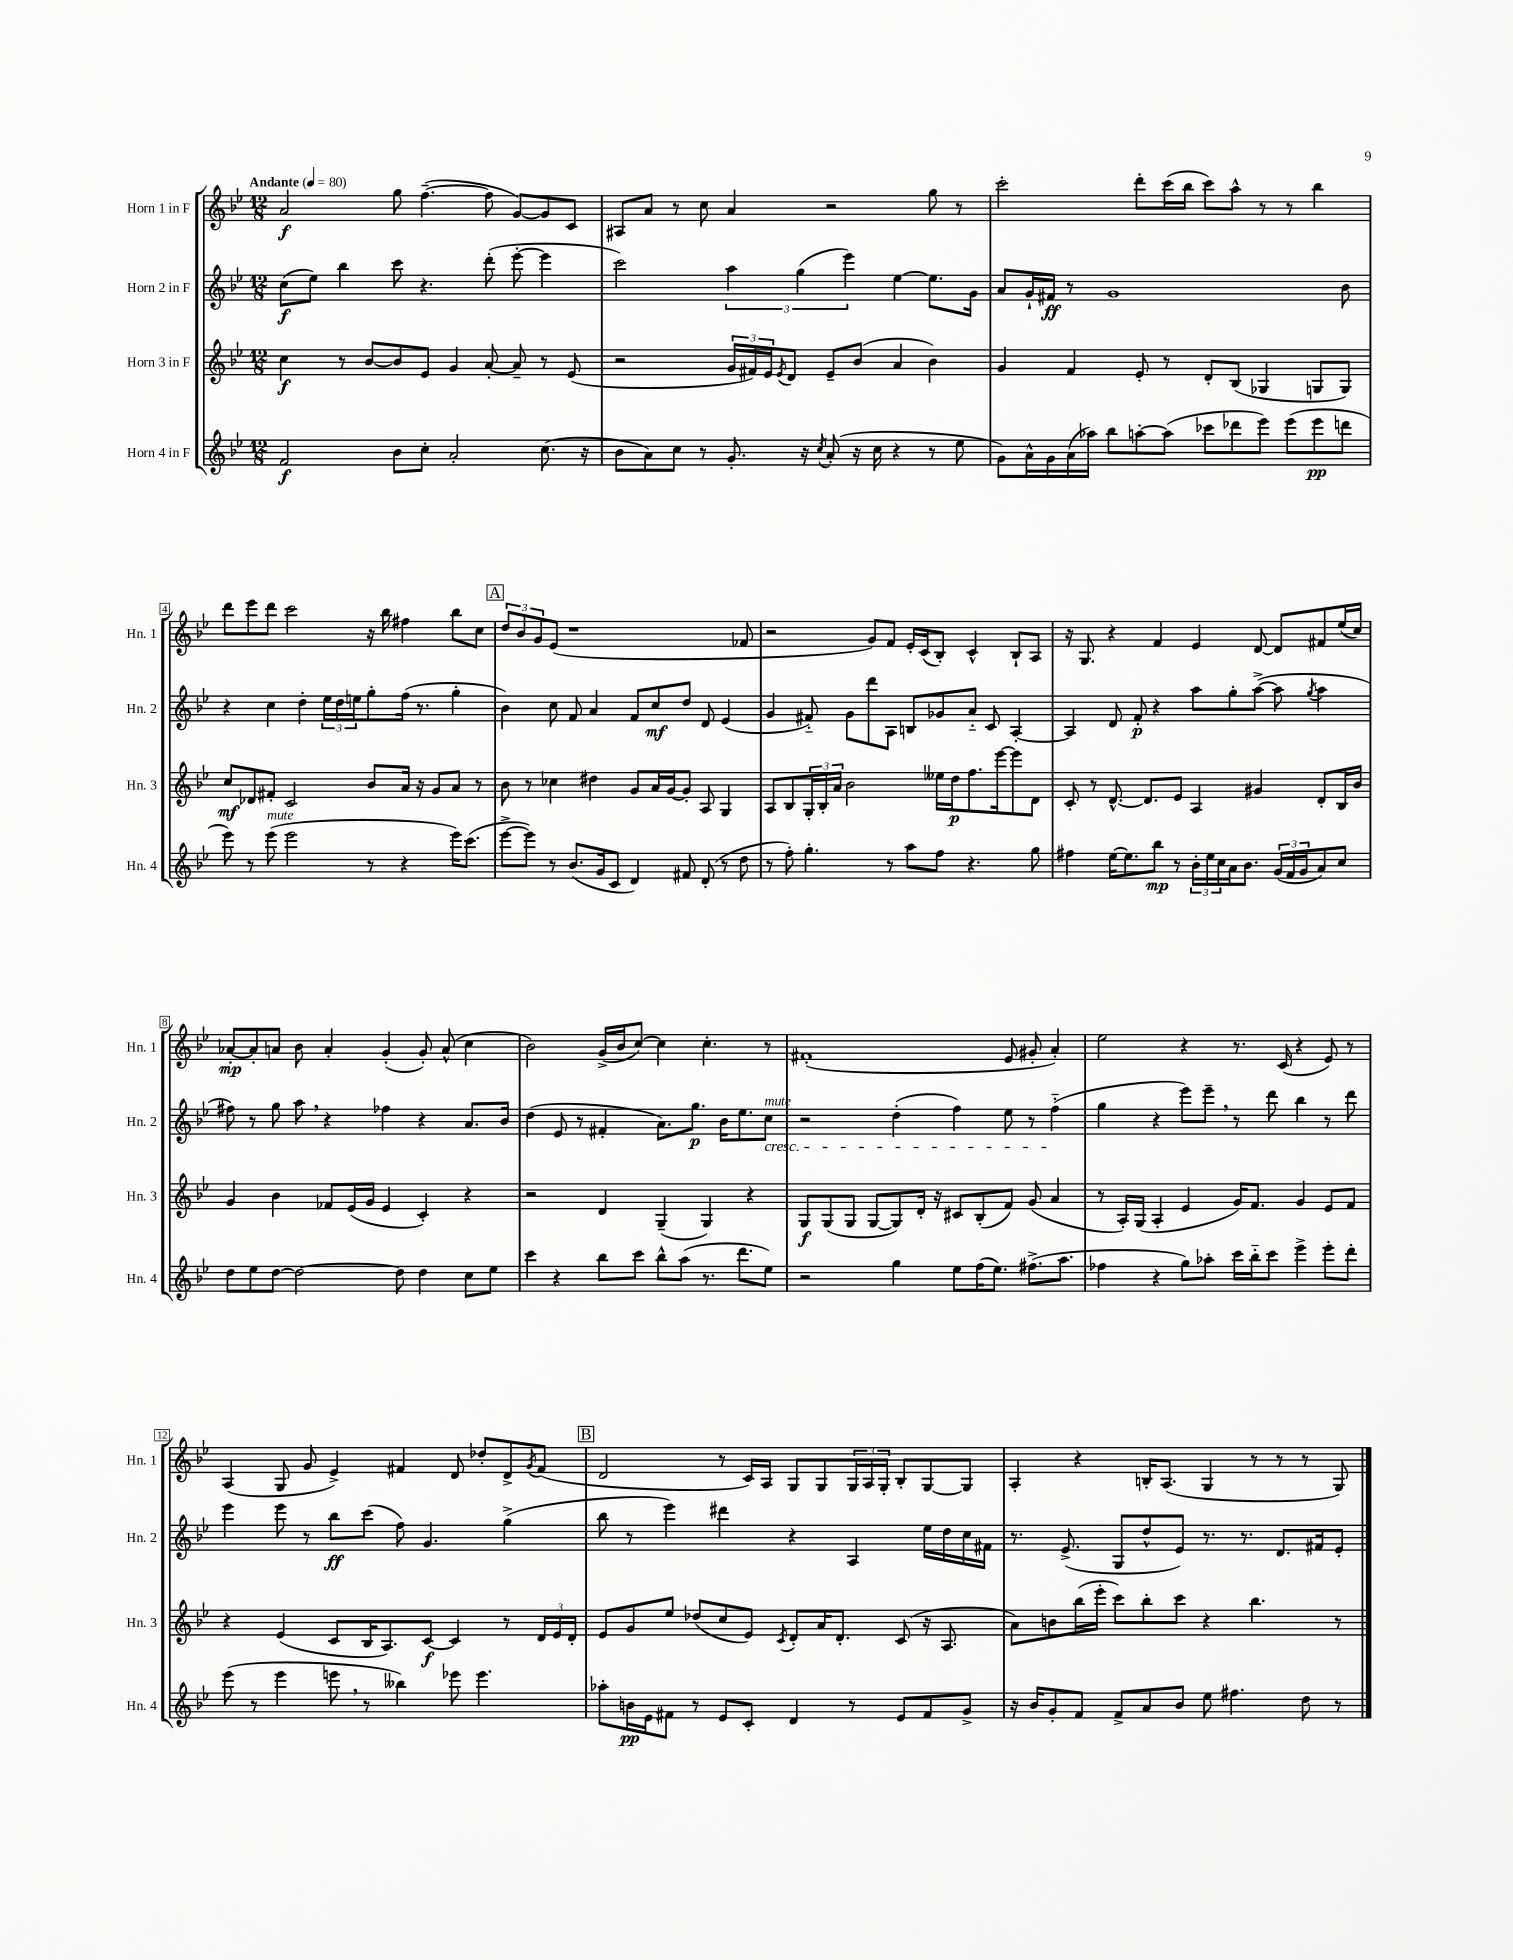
<<
\new StaffGroup <<
\new Staff = "s0" \with { instrumentName = "Horn 1 in F" shortInstrumentName = "Hn. 1" } {
    \clef treble \key bes \major \numericTimeSignature \time 12/8 \tempo "Andante" 4 = 80
    a'2\f g''8 f''4.~--( f''8 g'8~) g'8 c'8 |
    ais8 a'8 r8 c''8 a'4 r2 g''8 r8 |
    c'''2-. d'''8-. c'''16( bes''16 c'''8) a''8-^ r8 r8 bes''4 |
    d'''8 ees'''8 d'''8 c'''2 r16 bes''16 fis''4 bes''8 c''8 |
    \mark \markup { \box "A" } \tuplet 3/2 { d''8 bes'8 g'8 } ees'8( r1 fes'8 |
    r2 g'8) f'8 ees'16-. c'16( bes8-.) c'4-^ bes8-! a8 |
    r16 g8. r4 f'4 ees'4 d'8~ d'8 fis'8 ees''16( c''16) |
    aes'8~-.\mp aes'8-. a'8 bes'8 a'4-. g'4-.( g'8-.) a'8-^( c''4 |
    bes'2) g'16->( bes'16 c''8~) c''4 c''4.-. r8 |
    fis'1-.( ees'8 gis'8-. a'4-.) |
    ees''2 r4 r8. c'16( r4 ees'8) r8 |
    a4( g8 g'8 ees'4->) fis'4 d'8 des''8-. d'8-> \acciaccatura { g'8 } fis'8( |
    \mark \markup { \box "B" } d'2 r8 c'16) a16 g8 g8 \tuplet 3/2 { g16 a16 g16-. } bes8-. g8~ g8 |
    a4-. r4 b16-. a8.( g4 r8 r8 r8 g8) \bar "|." |
}
\new Staff = "s1" \with { instrumentName = "Horn 2 in F" shortInstrumentName = "Hn. 2" } {
    \clef treble \key bes \major \numericTimeSignature \time 12/8
    c''8\f( ees''8) bes''4 c'''8 r4. d'''8-.( ees'''8~-. ees'''4 |
    c'''2) \tuplet 3/2 { a''4 g''4( ees'''4) } ees''4~ ees''8. g'16 |
    a'8 g'16-! fis'16\ff r8 g'1 bes'8 |
    r4 c''4 d''4-. \tuplet 3/2 { ees''16 d''16 e''16 } g''8-. f''16( r8. g''4-. |
    \mark \markup { \box "A" } bes'4) c''8 f'8 a'4 f'8 c''8\mf d''8 d'8 ees'4( |
    g'4 fis'8-_) g'8 d'''8 a8 b8 ges'8 a'8-_ c'8 a4~-. |
    a4 d'8 f'8-.\p r4 a''8 g''8-. a''8~->( a''8 \acciaccatura { g''8 } a''4 |
    fis''8) r8 g''8 a''8 \breathe r4 fes''4 r4 a'8. bes'16 |
    d''4( ees'8 r8 fis'4-. a'8.) g''8.\p bes'16 ees''8. c''8\cresc^\markup { \italic "mute" } |
    r2 d''4-.( f''4) ees''8 r8 f''4-_\!( |
    g''4 r4 ees'''8) ees'''8-- \breathe r8 d'''8 bes''4 r8 d'''8 |
    ees'''4 ees'''8 r8 bes''8\ff c'''8( f''8) g'4. g''4->( |
    \mark \markup { \box "B" } bes''8 r8 ees'''4) dis'''4 r4 a4 ees''16 d''16 c''16 fis'16 |
    r8. ees'8.->( g8 d''8-^ ees'8) r8. r8. d'8. fis'16 ees'8-. \bar "|." |
}
\new Staff = "s2" \with { instrumentName = "Horn 3 in F" shortInstrumentName = "Hn. 3" } {
    \clef treble \key bes \major \numericTimeSignature \time 12/8
    c''4\f r8 bes'8~ bes'8 ees'8 g'4 a'8~-. a'8-- r8 ees'8( |
    r2 \tuplet 3/2 { g'16 fis'16) ees'16 } \acciaccatura { ees'8 } d'8 ees'8-- bes'8( a'4 bes'4) |
    g'4 f'4 ees'8-. r8 d'8-. bes8( ges4 g8 g8) |
    c''8\mf des'8 fis'8-. c'2 bes'8 a'16 r16 g'8 a'8 r8 |
    \mark \markup { \box "A" } bes'8 r8 ces''4 dis''4 g'8 a'16 g'16~ g'8-. a8 g4 |
    a8 bes8 \tuplet 3/2 { g16-. bes16-. a'16 } bes'2 eeses''16 d''16\p f''8. ees'''16~ ees'''8 d'8 |
    c'8-. r8 d'8.~-^ d'8. ees'8 a4 gis'4 d'8-. bes16 bes'16 |
    g'4 bes'4 fes'8 ees'16( g'16 ees'4 c'4-.) r4 |
    r2 d'4 g4--( g4) r4 |
    g8\f g8( g8 g8~ g8) d'16-. r16 cis'8 bes8-.( f'8) g'8( a'4 |
    r8 a16-.) g16( a4-. ees'4 g'16) f'8. g'4 ees'8 f'8 |
    r4 ees'4( c'8 bes16 a8.) c'8~\f c'4 r8 \tuplet 3/2 { d'16 ees'16 d'16-. } |
    \mark \markup { \box "B" } ees'8 g'8 ees''8 des''8( c''8 ees'8) \acciaccatura { c'8 } d'8-. a'16 d'8.-. c'8( r16 a8. |
    a'8) b'8 bes''16( ees'''16-. c'''8) bes''8-. c'''8 r4 bes''4. r8 \bar "|." |
}
\new Staff = "s3" \with { instrumentName = "Horn 4 in F" shortInstrumentName = "Hn. 4" } {
    \clef treble \key bes \major \numericTimeSignature \time 12/8
    f'2\f bes'8 c''8-. a'2-. c''8.( r16 |
    bes'8 a'8) c''8 r8 g'8.-. r16 \acciaccatura { c''8 } a'8-.( r16 c''16 r4 r8 ees''8 |
    g'8) a'16-^ g'16 a'16( aes''16) bes''8 a''8~-. a''8( ces'''8 des'''8 ees'''8) ees'''8( ees'''8\pp d'''8 |
    ees'''8) r8 ees'''8^\markup { \italic "mute" }( ees'''2 r8 r4 ees'''16) c'''8.( |
    \mark \markup { \box "A" } ees'''8~-> ees'''8) r8 bes'8.( g'16 c'8 d'4) fis'8 d'8-.( r8 d''8 |
    r8 f''8-.) g''4.-. r8 a''8 f''8 r4. g''8 |
    fis''4 ees''16~ ees''8. bes''8\mp r8 \tuplet 3/2 { bes'16-. ees''16 c''16 } a'16 bes'8. \tuplet 3/2 { g'16( f'16 g'16 } a'8) c''8 |
    d''8 ees''8 d''8~ d''2~ d''8 d''4 c''8 ees''8 |
    c'''4 r4 bes''8 c'''8 bes''8-^ a''8( r8. d'''8. ees''8) |
    r2 g''4 ees''8 f''16( ees''8.) fis''8.->( a''8. |
    fes''4 r4 g''8) aes''8-. c'''16 bes''16-_ c'''8 ees'''4-> ees'''8-. d'''8-. |
    ees'''8( r8 ees'''4 e'''8 \breathe r8 beses''4) ees'''8 ees'''4. |
    \mark \markup { \box "B" } aes''8-. b'16\pp ees'16 fis'8 r8 ees'8 c'8-. d'4 r8 ees'8 fis'8 g'8-> |
    r16 bes'16 g'8-. f'8 f'8-> a'8 bes'8 ees''8 fis''4. d''8 r8 \bar "|." |
}
>>
>>
\layout { \context { \Score \override BarNumber.stencil = #(make-stencil-boxer 0.1 0.3 ly:text-interface::print) } }
